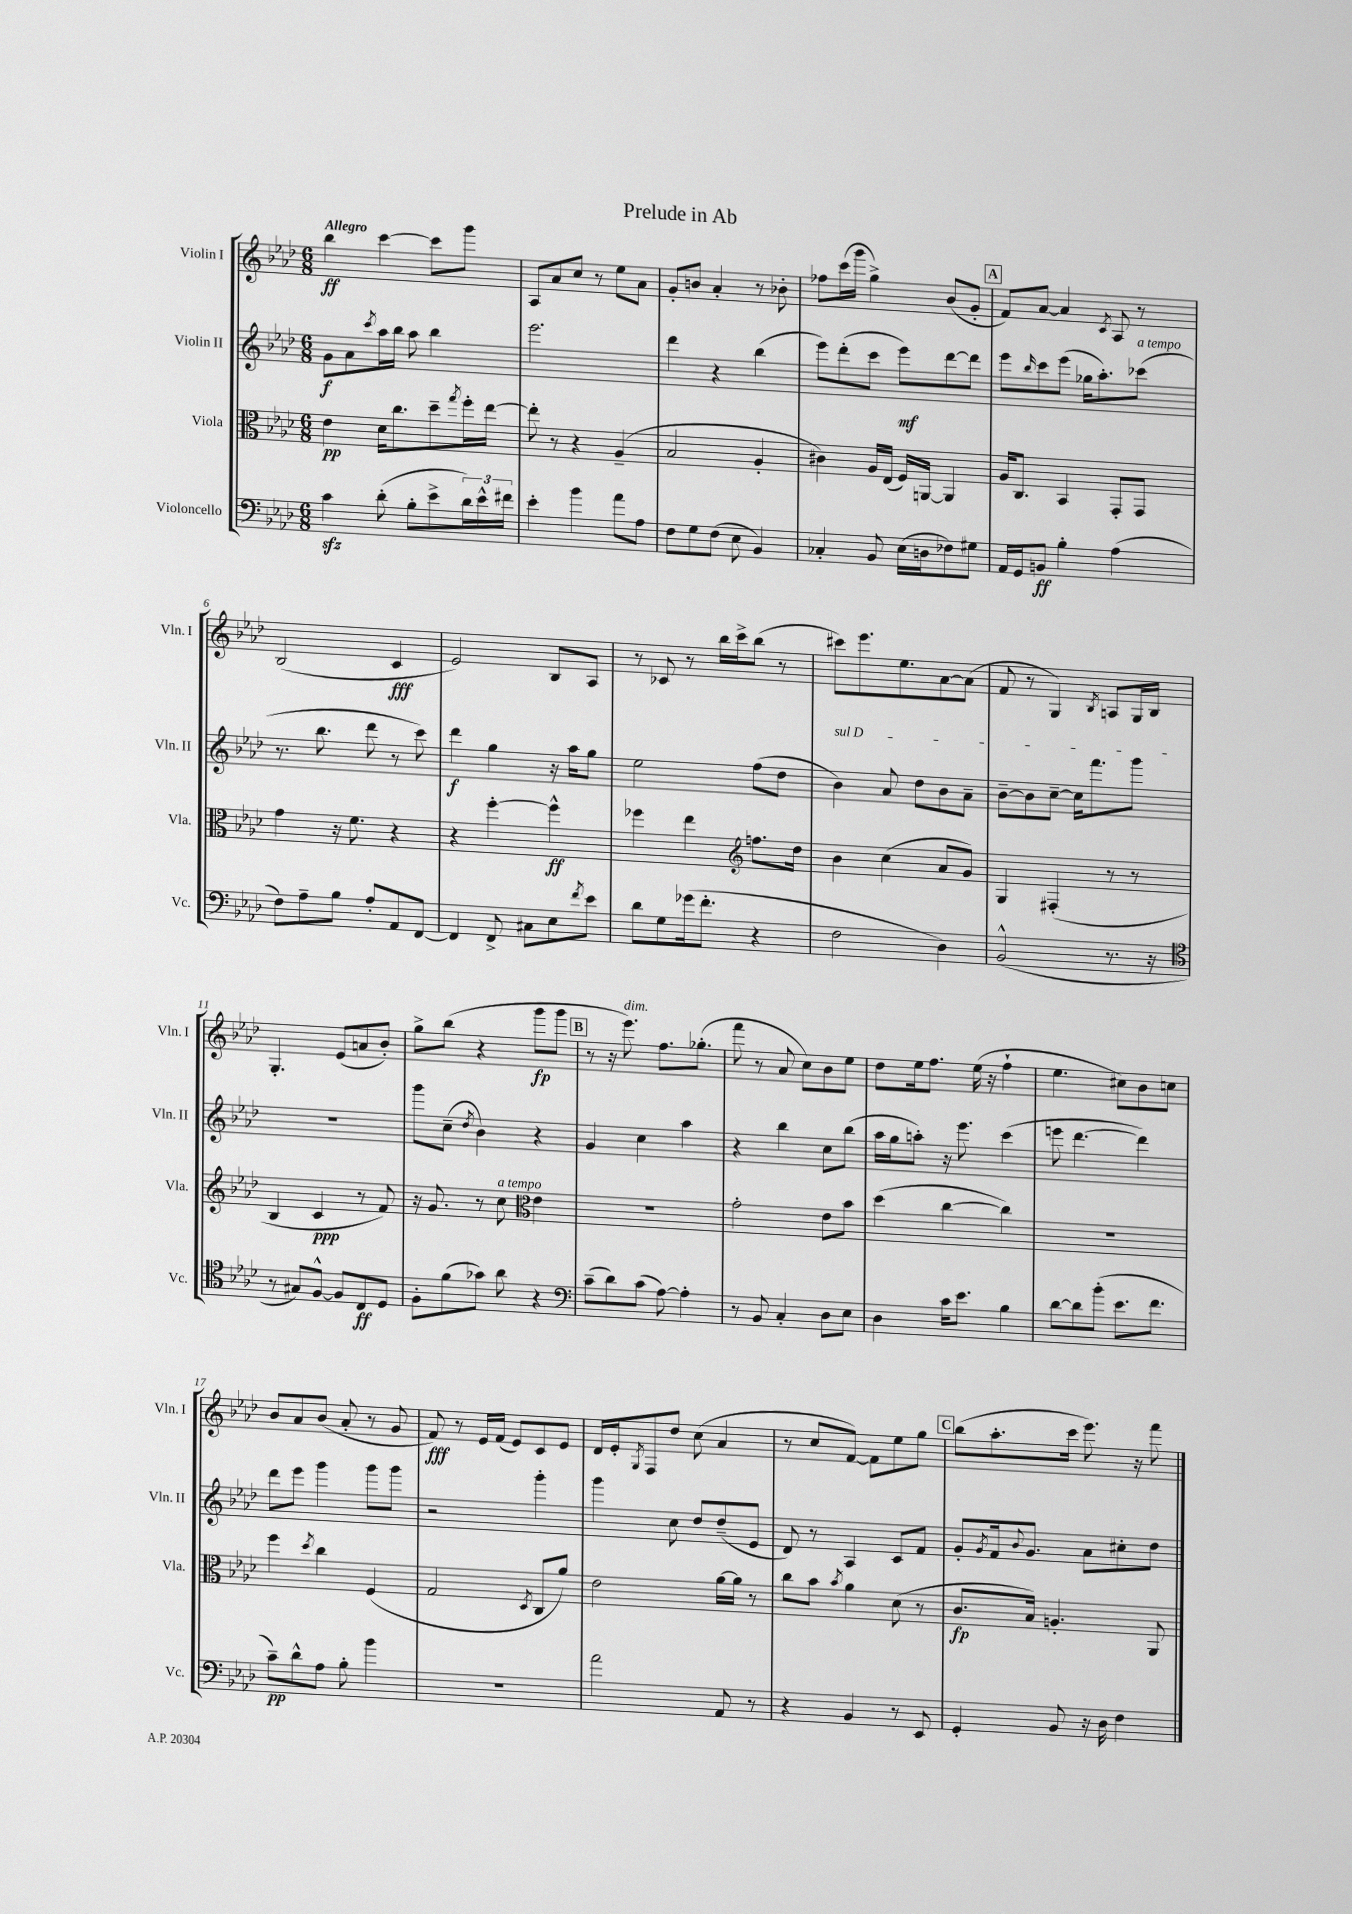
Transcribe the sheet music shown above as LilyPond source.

\header { title = "Prelude in Ab" }
<<
\new StaffGroup <<
\new Staff = "s0" \with { instrumentName = "Violin I" shortInstrumentName = "Vln. I" } {
    \clef treble \key aes \major \numericTimeSignature \time 6/8 \tempo "Allegro"
    bes''4\ff c'''4~ c'''8 g'''8 |
    aes8 aes'8 c''8 r8 ees''8 aes'8 |
    g'8-. b'8 aes'4-. r8 bes'8-. |
    fes''8 c'''16( g'''16 g''4->) bes'8( g'8-. |
    \mark \markup { \box "A" } f'8) aes'8~ aes'4 \acciaccatura { c'8 } aes8 r8 |
    bes2( c'4\fff |
    ees'2) bes8 aes8 |
    r8 ces'8 r8 bes''16 c'''16-> bes''8( r8 |
    cis'''8) ees'''8. ees''8. aes'8~ aes'8( |
    f'8 r8 g4) \acciaccatura { bes8 } a8 g16 bes16 |
    g4.-. ees'8( a'8 bes'8-.) |
    g''8-> bes''8( r4 g'''8\fp g'''8 |
    \mark \markup { \box "B" } r8 r16 ees'''8.^\markup { \italic "dim." }) f''8. ges''8.-.( |
    f'''8 r8 aes'8 c''8) bes'8 ees''8 |
    des''8 ees''16 f''8. ees''16( r16 f''4-! |
    ees''4. cis''8) bes'8 c''8 |
    bes'8 aes'8 bes'8( aes'8-. r8 g'8 |
    f'8\fff) r8 ees'16 f'16( ees'8) c'8 ees'8 |
    des'16 ees'16-. \acciaccatura { g8 } f8 des''8 c''8( aes'4 |
    r8 c''8 f'8~) f'8 ees''8 g''8 |
    \mark \markup { \box "C" } bes''8( aes''8.-. c'''16 ees'''8.) r16 f'''8 \bar "|." |
}
\new Staff = "s1" \with { instrumentName = "Violin II" shortInstrumentName = "Vln. II" } {
    \clef treble \key aes \major \numericTimeSignature \time 6/8
    g'8\f aes'8 \acciaccatura { c'''8 } aes''16 bes''16 aes''8 bes''4 |
    ees'''2. |
    des'''4 r4 bes''4( |
    ees'''8) des'''8-.( c'''8 ees'''8\mf) des'''8~ des'''8 |
    \mark \markup { \box "A" } ees'''8 \grace { bes''16 } c'''8 ees'''8( ges''16 aes''8.-.) ces'''8^\markup { \italic "a tempo" }( |
    r8. bes''8. des'''8 r8 c'''8) |
    des'''4\f g''4 r16 aes''16 g''8 |
    ees''2 f''8( des''8 |
    \once \override TextSpanner.bound-details.left.text = \markup { \italic "sul D" } bes'4\startTextSpan) aes'8 des''8 bes'8 aes'8-- |
    bes'8~-- bes'8 c''8~-- c''16 f'''8. g'''8\stopTextSpan |
    R2. |
    g'''8 c''8--( \acciaccatura { des''8 } bes'4) r4 |
    \mark \markup { \box "B" } g'4 c''4 aes''4 |
    r4 bes''4 c''8 bes''8( |
    aes''16 g''16 a''8-.) r16 ees'''8. c'''4( |
    e'''8 des'''4.~ des'''4) |
    des'''8 ees'''8 g'''4 g'''8 g'''8 |
    r2 g'''4-. |
    g'''4 c''8 des''8 des''8--( ees'8 |
    des'8) r8 aes4 c'8 f'8 |
    \mark \markup { \box "C" } g'8-. \acciaccatura { g'8 } f'16 \appoggiatura { bes'8 } g'8. aes'8 cis''8-. des''8 \bar "|." |
}
\new Staff = "s2" \with { instrumentName = "Viola" shortInstrumentName = "Vla." } {
    \clef alto \key aes \major \numericTimeSignature \time 6/8
    ees'4\pp des'16 c''8. des''8-- \acciaccatura { g''8 } f''16-. ees''16~ |
    ees''8-. r8 r4 aes4--( |
    bes2 aes4-. |
    cis'4) aes16 ees16( f16) a,16~ a,4 |
    \mark \markup { \box "A" } aes16 c8. bes,4 g,8-. g,8 |
    g'4 r16 f'8. r4 |
    r4 f''4~-. f''4-^\ff |
    fes''4 ees''4 \clef treble f''8. des''16 |
    bes'4 c''4( aes'8 g'8) |
    g4 fis4-.( r8 r8 |
    bes4 c'4\ppp r8 f'8) |
    r16 g'8. r8 c''8^\markup { \italic "a tempo" } \clef alto ees'4 |
    \mark \markup { \box "B" } R2. |
    g'2-. ees'8 bes'8 |
    des''4( c''4~ c''4) |
    R2. |
    f''4 \acciaccatura { des''8 } c''4 f4( |
    g2 \acciaccatura { des8 } c8 aes'8) |
    ees'2 aes'16~ aes'16 r8 |
    c''8 bes'8 \acciaccatura { bes'8 } aes'4 des'8( r8 |
    \mark \markup { \box "C" } c'8.\fp bes16) a4.-. aes,8 \bar "|." |
}
\new Staff = "s3" \with { instrumentName = "Violoncello" shortInstrumentName = "Vc." } {
    \clef bass \key aes \major \numericTimeSignature \time 6/8
    c'4\sfz des'8-.( bes8-. ees'8-> \tuplet 3/2 { des'16) ees'16-^ fis'16 } |
    ees'4-. bes'4 aes'8 aes8 |
    f8 g8 f8( ees8 bes,4) |
    ces4-. bes,8 ees16( d16 fes8) gis8 |
    \mark \markup { \box "A" } aes,16 g,16 b,8\ff bes4-. aes4( |
    f8) aes8-- bes8 aes8-. aes,8 f,8~ |
    f,4 f,8-> cis8 ees8 \acciaccatura { f'8 } ees'8 |
    des'8 g8 ges'16( f'8.-. r4 |
    f2 des4) |
    bes,2-^( r8. r16 |
    \clef tenor r8 gis8) f8~-^ f8 c8\ff des8 |
    f8-. f'8( ges'8) aes'8 r4 |
    \mark \markup { \box "B" } \clef bass c'8--( des'8) c'8( aes8~) aes4-. |
    r8 bes,8 c4-. des8 ees8 |
    des4 c'16 ees'8. bes4 |
    des'8~ des'8 bes'8-.( ees'8. f'8. |
    c'8--\pp) des'8-^ aes8 bes8-. bes'4 |
    R2. |
    aes'2 aes,8 r8 |
    r4 bes,4 r8 ees,8 |
    \mark \markup { \box "C" } g,4-. bes,8 r16 des16 f4 \bar "|." |
}
>>
>>
